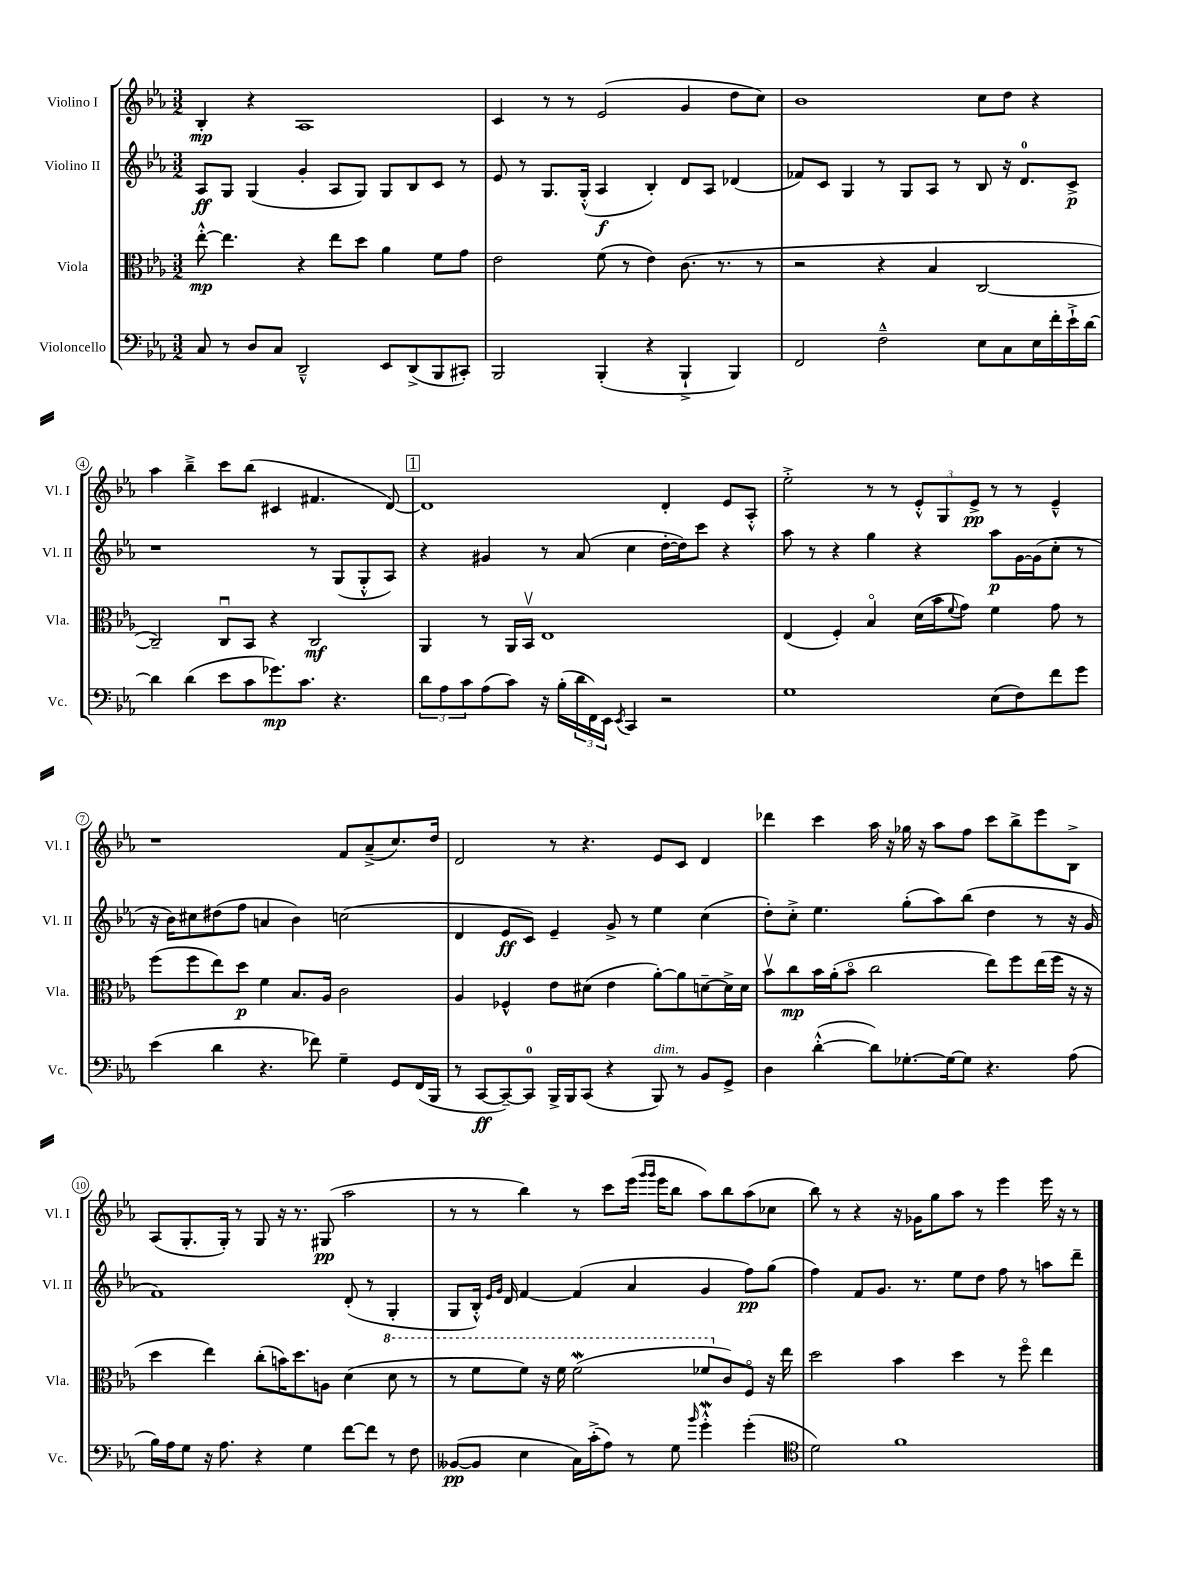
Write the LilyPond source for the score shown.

<<
\new StaffGroup <<
\new Staff = "s0" \with { instrumentName = "Violino I" shortInstrumentName = "Vl. I" } {
    \clef treble \key ees \major \numericTimeSignature \time 3/2
    bes4-.\mp r4 aes1 |
    c'4 r8 r8 ees'2( g'4 d''8 c''8) |
    bes'1 c''8 d''8 r4 |
    aes''4 bes''4---> c'''8 bes''8( cis'4 fis'4. d'8~) |
    \mark \markup { \box "1" } d'1 d'4-. ees'8 aes8-.-^ |
    ees''2-.-> r8 r8 \tuplet 3/2 { ees'8-.-^ g8 ees'8->\pp } r8 r8 ees'4---^ |
    r1 f'8 aes'8--->( c''8.) d''16 |
    d'2 r8 r4. ees'8 c'8 d'4 |
    des'''4 c'''4 aes''16 r16 ges''16 r16 aes''8 f''8 c'''8 bes''8-> ees'''8 bes8-> |
    aes8( g8.-. g16-.) r8 g8 r16 r8. gis8\pp( aes''2 |
    r8 r8 bes''4) r8 c'''8 ees'''16( \grace { g'''16 g'''16 } ees'''16 bes''8 aes''8) bes''8 aes''8( ces''8 |
    bes''8) r8 r4 r16 ges'16 g''8 aes''8 r8 ees'''4 ees'''16 r16 r8 \bar "|." |
}
\new Staff = "s1" \with { instrumentName = "Violino II" shortInstrumentName = "Vl. II" } {
    \clef treble \key ees \major \numericTimeSignature \time 3/2
    aes8\ff g8 g4( g'4-. aes8 g8) g8 bes8 c'8 r8 |
    ees'8 r8 g8. g16-.-^( aes4\f bes4-.) d'8 aes8 des'4( |
    fes'8) c'8 g4 r8 g8 aes8 r8 bes8 r16 d'8.-0 c'8->\p |
    r1 r8 g8( g8-.-^ aes8) |
    \mark \markup { \box "1" } r4 gis'4 r8 aes'8( c''4 d''16~-. d''16) c'''8 r4 |
    aes''8 r8 r4 g''4 r4 aes''8\p g'16~ g'16( c''8-. r8 |
    r16 bes'16) cis''8 dis''8( f''8 a'4 bes'4) c''2( |
    d'4 ees'8\ff c'8) ees'4-- g'8-> r8 ees''4 c''4( |
    d''8-.) c''8-.-> ees''4. g''8-.( aes''8) bes''8( d''4 r8 r16 g'16 |
    f'1) d'8-.( r8 g4-. |
    g8 bes16-.-^) \grace { ees'16 g'16 } d'16 f'4~ f'4( aes'4 g'4 f''8\pp) g''8( |
    f''4) f'8 g'8. r8. ees''8 d''8 f''8 r8 a''8 d'''8-- \bar "|." |
}
\new Staff = "s2" \with { instrumentName = "Viola" shortInstrumentName = "Vla." } {
    \clef alto \key ees \major \numericTimeSignature \time 3/2
    ees''8~-.-^\mp ees''4. r4 ees''8 d''8 aes'4 f'8 g'8 |
    ees'2 f'8( r8 ees'4) c'8.( r8. r8 |
    r2 r4 bes4 c2~ |
    c2--) c8\downbow bes,8 r4 c2\mf |
    \mark \markup { \box "1" } aes,4 r8 aes,16 bes,16\upbow ees1 |
    ees4( f4-.) bes4\flageolet d'16( bes'16 \appoggiatura { f'8 } g'8) f'4 g'8 r8 |
    f''8( f''8 ees''8) d''8\p f'4 bes8. aes16 c'2 |
    aes4 fes4-^ ees'8 dis'8( ees'4 aes'8~-.) aes'8 d'8~-- d'16-> d'16 |
    bes'8\upbow c''8\mp bes'16 aes'16-.( bes'8\flageolet c''2 ees''8) f''8 ees''16( f''16 r16 r16 |
    d''4 ees''4) c''8-.( b'16) d''8. a8 d'4( \ottava #1 d''8 r8 |
    r8 f''8 f''8) r16 f''16 f''2\mordent( fes''8 \ottava #0 c'8) f8\flageolet r16 ees''16 |
    d''2 bes'4 d''4 r8 f''8\flageolet ees''4 \bar "|." |
}
\new Staff = "s3" \with { instrumentName = "Violoncello" shortInstrumentName = "Vc." } {
    \clef bass \key ees \major \numericTimeSignature \time 3/2
    c8 r8 d8 c8 d,2---^ ees,8 d,8->( bes,,8 cis,8-.) |
    bes,,2 bes,,4-.( r4 bes,,4-!-> bes,,4) |
    f,2 f2---^ ees8 c8 ees16 f'16-. ees'16-!-> d'16~ |
    d'4 d'4( ees'8 c'8 ges'8.\mp) c'8. r4. |
    \mark \markup { \box "1" } \tuplet 3/2 { d'8 aes8 c'8 } aes8( c'8) r16 bes16-.( \tuplet 3/2 { d'16 f,16) ees,16 } \acciaccatura { ees,8 } c,4 r2 |
    g1 ees8( f8) f'8 g'8 |
    ees'4( d'4 r4. fes'8) g4-- g,8 f,16( bes,,16 |
    r8 c,8~\ff c,8~--) c,8-0 bes,,16-> bes,,16 c,8( r4 bes,,8^\markup { \italic "dim." }) r8 bes,8 g,8-> |
    d4 d'4~-.-^( d'8) ges8.~-. ges16~ ges8 r4. aes8( |
    bes16) aes16 g8 r16 aes8. r4 g4 f'8~ f'8 r8 f8 |
    beses,8~\pp( beses,8 ees4 c16) c'16-.->( aes8) r8 g8 \grace { bes'16 } g'4-.-^\mordent g'4-.( |
    \clef tenor d'2) f'1 \bar "|." |
}
>>
>>
\layout { \context { \Score \override BarNumber.stencil = #(make-stencil-circler 0.1 0.3 ly:text-interface::print) } }
